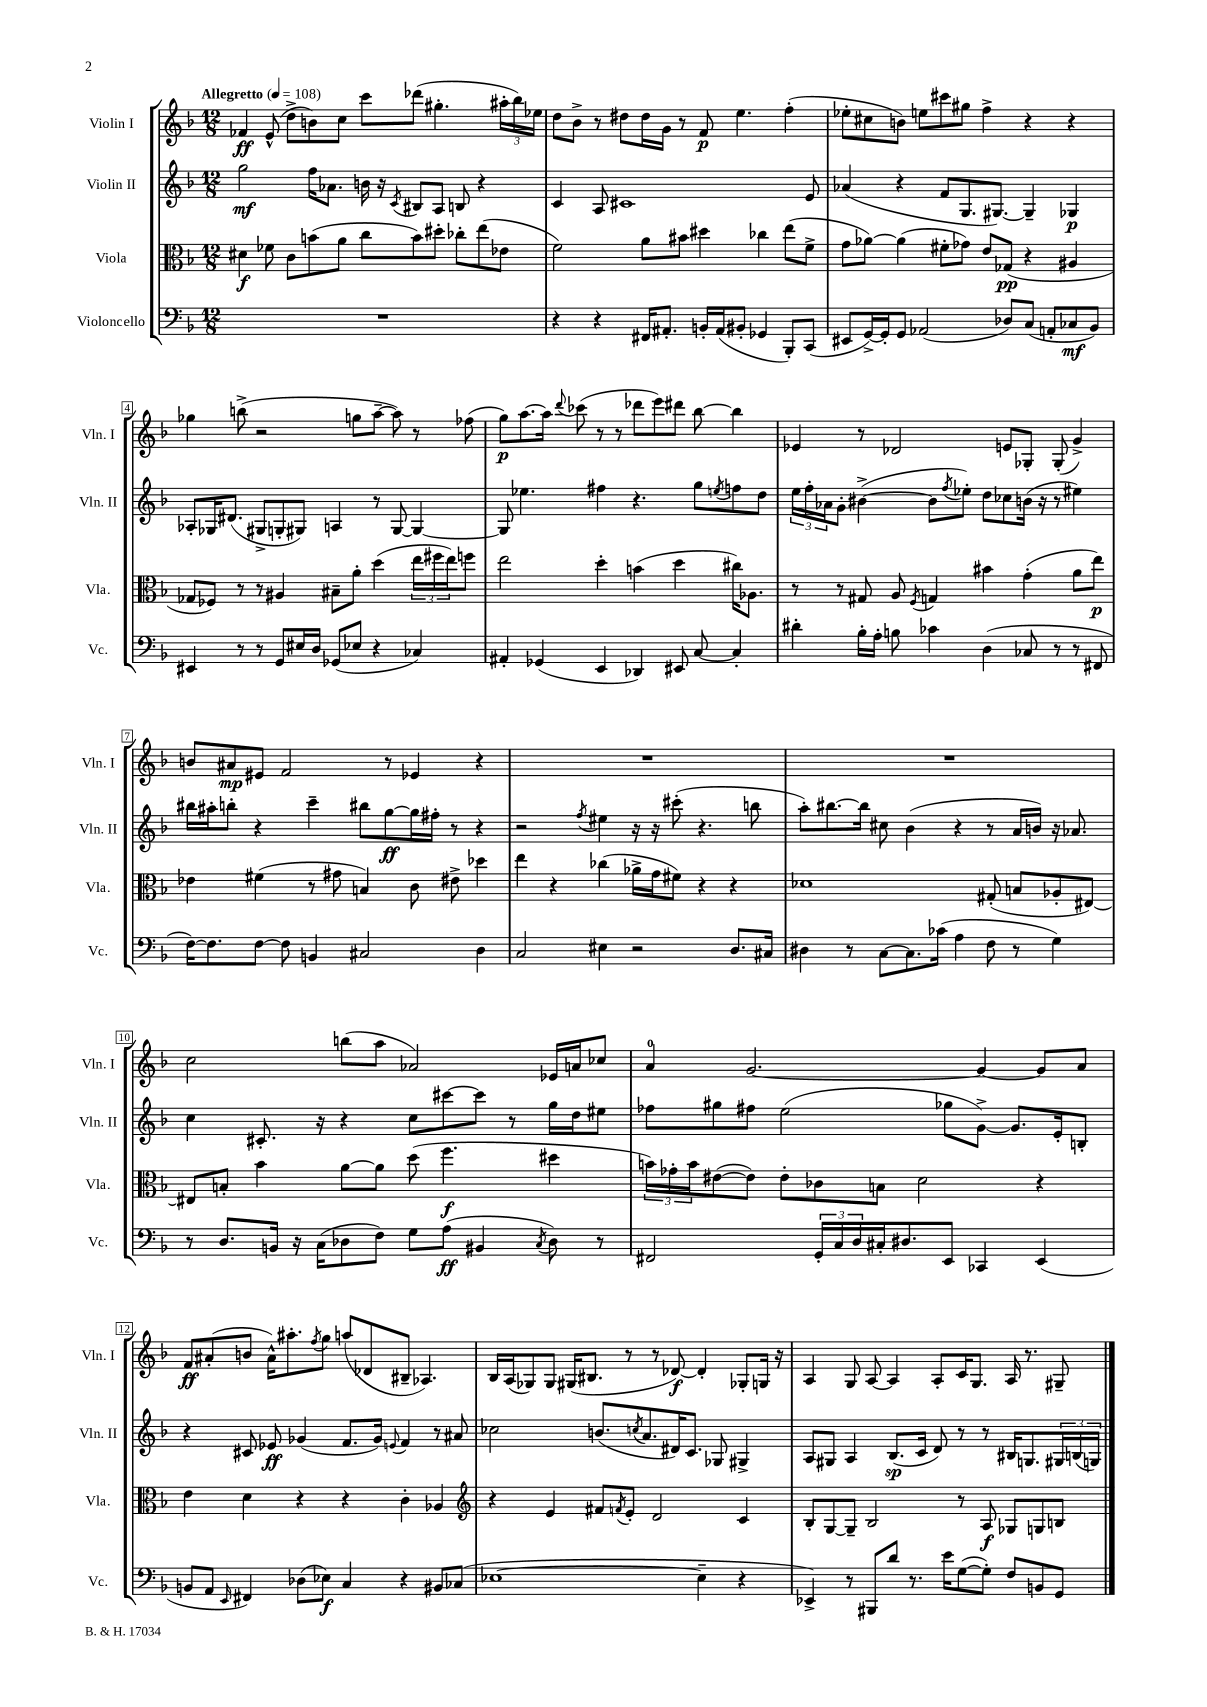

**kern	**dynam	**kern	**dynam	**kern	**dynam	**kern	**dynam
*part4	*part4	*part3	*part3	*part2	*part2	*part1	*part1
*staff4	*staff4	*staff3	*staff3	*staff2	*staff2	*staff1	*staff1
*I"Violoncello	*	*I"Viola	*	*I"Violin II	*	*I"Violin I	*
*I'Vc.	*	*I'Vla.	*	*I'Vln. II	*	*I'Vln. I	*
*clefF4	*	*clefC3	*	*clefG2	*	*clefG2	*
*k[b-]	*	*k[b-]	*	*k[b-]	*	*k[b-]	*
*M12/8	*	*M12/8	*	*M12/8	*	*M12/8	*
*MM108	*	*MM108	*	*MM108	*	*MM108	*
=1	=1	=1	=1	=1	=1	=1	=1
!	!	!	!	!	!	!LO:TX:a:B:t=Allegretto	!
1.r	.	4d#X\	f	2gg\	mf	4f-X/	ff
.	.	8f-X\	.	.	.	(8e^^/	.
.	.	8c\L	.	.	.	8dd^\L	.
.	.	(8bn\	.	16ff\KL	.	8bn\)	.
.	.	.	.	8.a-X\J	.	.	.
.	.	8a\J	.	.	.	8cc\J	.
.	.	8cc\L	.	16bn\	.	8ccc\L	.
.	.	.	.	16r	.	.	.
.	.	.	.	8qc/	.	.	.
.	.	8b\)	.	8B#X/L	.	(8ddd-X\J	.
.	.	8dd#X'\J	.	8A/J	.	4.gg#X'\	.
.	.	8cc-X'\L	.	8Bn/	.	.	.
.	.	(8ee\	.	4r	.	.	.
.	.	8e-X\J	.	.	.	24aa#X'\LL	.
.	.	.	.	.	.	24bb-\)	.
.	.	.	.	.	.	24ee-X\JJ	.
=2	=2	=2	=2	=2	=2	=2	=2
4r	.	2f\)	.	4c/	.	8dd\L	.
.	.	.	.	.	.	8b-^\J	.
4r	.	.	.	8A/	.	8r	.
.	.	.	.	1c#X	.	8dd#X\L	.
16FF#X/KL	.	8a\L	.	.	.	16dd#\L	.
8.AA#X'/J	.	.	.	.	.	16g\JJ	.
.	.	8b#X\J	.	.	.	8r	.
16BBn'/LL	.	4dd#X\	.	.	.	8f/	p
(16AA#/J	.	.	.	.	.	.	.
8BB#X'/J	.	.	.	.	.	4.ee\	.
4GG-X/	.	4cc-X\	.	.	.	.	.
8BBB-'/L)	.	(8ee\L	.	.	.	(4ff'\	.
(8CC/J	.	8f^\J	.	8e/	.	.	.
=3	=3	=3	=3	=3	=3	=3	=3
8EE#X/L	.	8g\L	.	(4a-X/	.	8ee-X'\L	.
[16GG^/L)	.	[8a-X\J)	.	.	.	8cc#X\	.
16GG'/J]	.	.	.	.	.	.	.
8GG/J	.	(4a-\]	.	4r	.	8bn\J)	.
(2AA-X/	.	.	.	.	.	8een\L	.
.	.	8f#X'\L	.	8f/L	.	8ccc#X\	.
.	.	8g-X\J)	.	8.G/	.	8gg#X\J	.
.	.	8e/L	.	.	.	4ff^\	.
.	.	.	.	[8.G#X/J)	.	.	.
8D-X/L)	.	(8G-X/J	pp	.	.	.	.
(8C/J	.	4r	.	4G#~/]	.	4r	.
8AAn'/L	.	.	.	.	.	.	.
8C-X/	mf	4A#X/	.	4G-X/	p	4r	.
8BB-/J)	.	.	.	.	.	.	.
!!LO:LB:g=z
=4	=4	=4	=4	=4	=4	=4	=4
4EE#X/	.	8G-X/L	.	8A-X'/L	.	4gg-X\	.
.	.	8F-X/J)	.	16G-X/K	.	.	.
.	.	.	.	(8.d#X/J	.	.	.
8r	.	8r	.	.	.	(8bbn^\	.
8r	.	8r	.	8G#X^/L	.	2r	.
8GG/L	.	4A#X/	.	8Gn'/	.	.	.
16E#X/L	.	.	.	8G#X/J)	.	.	.
16D/JJ	.	.	.	.	.	.	.
(8GG-X/L	.	8B#X~\L	.	4An/	.	.	.
8E-X/J	.	8a'\J	.	.	.	8ggn\L	.
4r	.	(4dd\	.	8r	.	[8aa~\J	.
.	.	.	.	[8G#/	.	8aa\])	.
4C-X/)	.	24ee\LL	.	4G#/_	.	8r	.
.	.	24ff#X\	.	.	.	.	.
.	.	24ee\J)	.	.	.	.	.
.	.	8ffn\J	.	.	.	(8ff-X\	.
=5	=5	=5	=5	=5	=5	=5	=5
4AA#X'/	.	2ee\	.	8G#/]	.	8gg\L)	p
.	.	.	.	4.ee-X\	.	[8.aa\	.
(4GG-X/	.	.	.	.	.	.	.
.	.	.	.	.	.	16aa\Jk]	.
.	.	.	.	.	.	8qqddd/	.
.	.	.	.	.	.	(8ccc-X\	.
4EE/	.	4dd'\	.	4ff#X\	.	8r	.
.	.	.	.	.	.	8r	.
4DD-X/)	.	(4bn\	.	4.r	.	8ddd-X\L	.
.	.	.	.	.	.	8eee\)	.
8EE#X/	.	4dd\	.	.	.	8ddd#X\J	.
[8C/	.	.	.	8gg\L	.	[8bb-\	.
.	.	.	.	8qeen/	.	.	.
4C'/]	.	16cc#X\KL)	.	8ffn\	.	4bb-\]	.
.	.	8.A-X\J	.	.	.	.	.
.	.	.	.	8dd\J	.	.	.
=6	=6	=6	=6	=6	=6	=6	=6
4d#X'\	.	8r	.	24ee\LL	.	4e-X/	.
.	.	.	.	24ff'\	.	.	.
.	.	.	.	24a-X\J	.	.	.
.	.	8r	.	8g'\J	.	.	.
16B-'\LL	.	8G#X/	.	([4b#X^\	.	8r	.
16A'\JJ	.	.	.	.	.	.	.
8Bn\	.	8A/	.	.	.	2d-X/	.
.	.	8qF/	.	.	.	.	.
4c-X\	.	4Gn/	.	8b#\L]	.	.	.
.	.	.	.	8qff/	.	.	.
.	.	.	.	8ee-X'\J)	.	.	.
(4D\	.	4b#X\	.	8dd\L	.	.	.
.	.	.	.	8cc-X\	.	8en/L	.
8C-X/	.	(4g'\	.	(16bn\Jk	.	8G-X'/J	.
.	.	.	.	16r	.	.	.
8r	.	.	.	8r	.	(8G-'/	.
8r	.	8a\L	.	4ee#X\)	.	4g^/)	.
8FF#X/	.	8ee\J)	p	.	.	.	.
!!LO:LB:g=z
=7	=7	=7	=7	=7	=7	=7	=7
[16F\KL)	.	4e-X\	.	16bb#X\LL	.	8bn/L	.
8.F\]	.	.	.	16aa#X'\J	.	.	.
.	.	.	.	8bbn'\J	.	8a#X/	mp
[8F\J	.	(4f#X\	.	4r	.	8e#X/J	.
8F\]	.	.	.	.	.	2f/	.
4BBn/	.	8r	.	4ccc~\	.	.	.
.	.	8g#X\	.	.	.	.	.
2C#X/	.	4Bn/)	.	8bb#X\L	.	.	.
.	.	.	.	[8gg\	ff	8r	.
.	.	8c\	.	16gg\L]	.	4e-X/	.
.	.	.	.	16ff#X'\JJ	.	.	.
.	.	8e#X^\	.	8r	.	.	.
4D\	.	4dd-X\	.	4r	.	4r	.
=8	=8	=8	=8	=8	=8	=8	=8
2C/	.	4ee\	.	2r	.	1.r	.
.	.	4r	.	.	.	.	.
.	.	.	.	8qff/	.	.	.
4E#X\	.	(4cc-X\	.	4ee#X\	.	.	.
2r	.	16a-X^\LL	.	16r	.	.	.
.	.	16g\J	.	16r	.	.	.
.	.	8f#X\J)	.	(8ccc#X'\	.	.	.
.	.	4r	.	4.r	.	.	.
8.D/L	.	4r	.	.	.	.	.
.	.	.	.	8bbn\	.	.	.
16C#X/Jk	.	.	.	.	.	.	.
=9	=9	=9	=9	=9	=9	=9	=9
4D#X\	.	1d-X	.	8aa'\L)	.	1.r	.
.	.	.	.	[8.bb#X\	.	.	.
8r	.	.	.	.	.	.	.
.	.	.	.	16bb#\Jk]	.	.	.
[8C\L	.	.	.	8cc#X\	.	.	.
8.C\]	.	.	.	(4b-\	.	.	.
(16c-X\Jk	.	.	.	.	.	.	.
4A\	.	.	.	4r	.	.	.
8F\	.	(8G#X'/	.	8r	.	.	.
8r	.	8Bn/L	.	16a/LL	.	.	.
.	.	.	.	16bn/JJ)	.	.	.
4G\)	.	8A-X'/	.	16r	.	.	.
.	.	.	.	8.a-X/	.	.	.
.	.	[8E#X/J)	.	.	.	.	.
!!LO:LB:g=z
=10	=10	=10	=10	=10	=10	=10	=10
8r	.	8E#X/L]	.	4cc\	.	2cc\	.
8.D/L	.	8Bn'/J	.	.	.	.	.
.	.	4b-\	.	8.c#X'/	.	.	.
16BBn/Jk	.	.	.	.	.	.	.
16r	.	.	.	.	.	.	.
(16C\KL	.	.	.	16r	.	.	.
8D-X\	.	[8a\L	.	4r	.	(8bbn\L	.
8F\J)	.	8a\J]	.	.	.	8aa\J	.
8G\L	.	(8dd\	.	8cc\L	.	2a-X/)	.
(8A\J	ff	4.ff\	f	[8ccc#X\	.	.	.
4BB#X/	.	.	.	8ccc#\J]	.	.	.
.	.	.	.	8r	.	.	.
8qC/	.	.	.	.	.	.	.
8D-\)	.	4dd#X\	.	16gg\LL	.	16e-X/LL	.
.	.	.	.	16dd\J	.	16an/J	.
8r	.	.	.	8ee#X\J	.	8cc-X/J	.
=11	=11	=11	=11	=11	=11	=11	=11
2FF#X/	.	24bn\LL)	.	8ff-X\L	.	4a/	.
.	.	24g-X'\	.	.	.	.	.
.	.	24b\J	.	.	.	.	.
.	.	([8e#X\	.	8gg#X\	.	.	.
.	.	8e#\J])	.	8ff#X\J	.	[2.g/	.
.	.	8e#'\L	.	(2ee\	.	.	.
24GG'/LL	.	8c-X\	.	.	.	.	.
24C/	.	.	.	.	.	.	.
24D/	.	.	.	.	.	.	.
16C#X'/J	.	8Bn\J	.	.	.	.	.
8.D#X/	.	.	.	.	.	.	.
.	.	2d\	.	.	.	.	.
8EE/J	.	.	.	8gg-X\L	.	.	.
4CC-X/	.	.	.	[8g^\J)	.	4g/_	.
.	.	.	.	8.g/L]	.	.	.
(4EE/	.	4r	.	.	.	8g/L]	.
.	.	.	.	16e'/k	.	.	.
.	.	.	.	8Bn'/J	.	8a/J	.
!!LO:LB:g=z
=12	=12	=12	=12	=12	=12	=12	=12
8BBn/L	.	4e\	.	4r	.	8f/L	ff
8AA/J	.	.	.	.	.	(8a#X'/	.
16qqEE/	.	.	.	.	.	.	.
4FF#X/)	.	4d\	.	8c#X/	.	8bn/J	.
.	.	.	.	8e-X/	ff	16a#^^\KL)	.
.	.	.	.	.	.	8.aa#X'\	.
(8D-X\L	.	4r	.	(4g-X/	.	.	.
.	.	.	.	.	.	8qff/	.
8E-X\J)	f	.	.	.	.	8gg\J	.
4C/	.	4r	.	8.f/L	.	(8aan/L	.
.	.	.	.	.	.	8d-X/	.
.	.	.	.	16g-/Jk)	.	.	.
.	.	.	.	8qqen/	.	.	.
4r	.	4c'\	.	4f/	.	8B#X~/J	.
.	.	.	.	.	.	4.A-X/)	.
8BB#X/L	.	4A-X/	.	8r	.	.	.
(8C-X/J	.	.	.	8a#X/	.	.	.
=13	=13	=13	=13	=13	=13	=13	=13
*	*	*clefG2	*	*	*	*	*
[1E-X	.	4r	.	2cc-X\	.	16B-/LL	.
.	.	.	.	.	.	(16A/J	.
.	.	.	.	.	.	8G-X/)	.
.	.	4e/	.	.	.	8G-/J	.
.	.	.	.	.	.	(16G#X/KL	.
.	.	.	.	.	.	8.B#X/J	.
.	.	8f#X/L	.	(8.bn/L	.	.	.
.	.	8qfn/	.	.	.	.	.
.	.	8e'/J	.	.	.	8r	.
.	.	.	.	8qccn/	.	.	.
.	.	.	.	8.a/	.	.	.
.	.	2d/	.	.	.	8r	.
.	.	.	.	16d#X/K)	.	[8d-X/)	f
.	.	.	.	8.c/J	.	.	.
4E-~\]	.	.	.	.	.	4d-'/]	.
.	.	.	.	8G-X/	.	.	.
4r	.	4c/	.	4G#X^/	.	8G-X'/L	.
.	.	.	.	.	.	16Gn/Jk	.
.	.	.	.	.	.	16r	.
=14	=14	=14	=14	=14	=14	=14	=14
4EE-X^/)	.	8B-'/L	.	8A/L	.	4A/	.
.	.	[8G/	.	8G#X/J	.	.	.
8r	.	8G~/J]	.	4A/	.	8G/	.
8BBB#X/L	.	2B-/	.	.	.	[8A/	.
8d/J	.	.	.	(8.B-/L	sp	4A/]	.
8.r	.	.	.	.	.	.	.
.	.	.	.	16c/Jk	.	.	.
.	.	.	.	8d/)	.	8A'/L	.
16e\KL	.	.	.	.	.	.	.
([8G\	.	8r	.	8r	.	16c/K	.
.	.	.	.	.	.	8.G/J	.
8G'\J])	.	8A/	f	8r	.	.	.
8F/L	.	8G-X/L	.	16B#X/KL	.	16A/	.
.	.	.	.	8.Gn/	.	8.r	.
8BBn/	.	8Gn/	.	.	.	.	.
8GG/J	.	8Bn/J	.	24G#X/L	.	8G#X~/	.
.	.	.	.	(24Bn/	.	.	.
.	.	.	.	24Gn/JJ)	.	.	.
==	==	==	==	==	==	==	==
*-	*-	*-	*-	*-	*-	*-	*-
